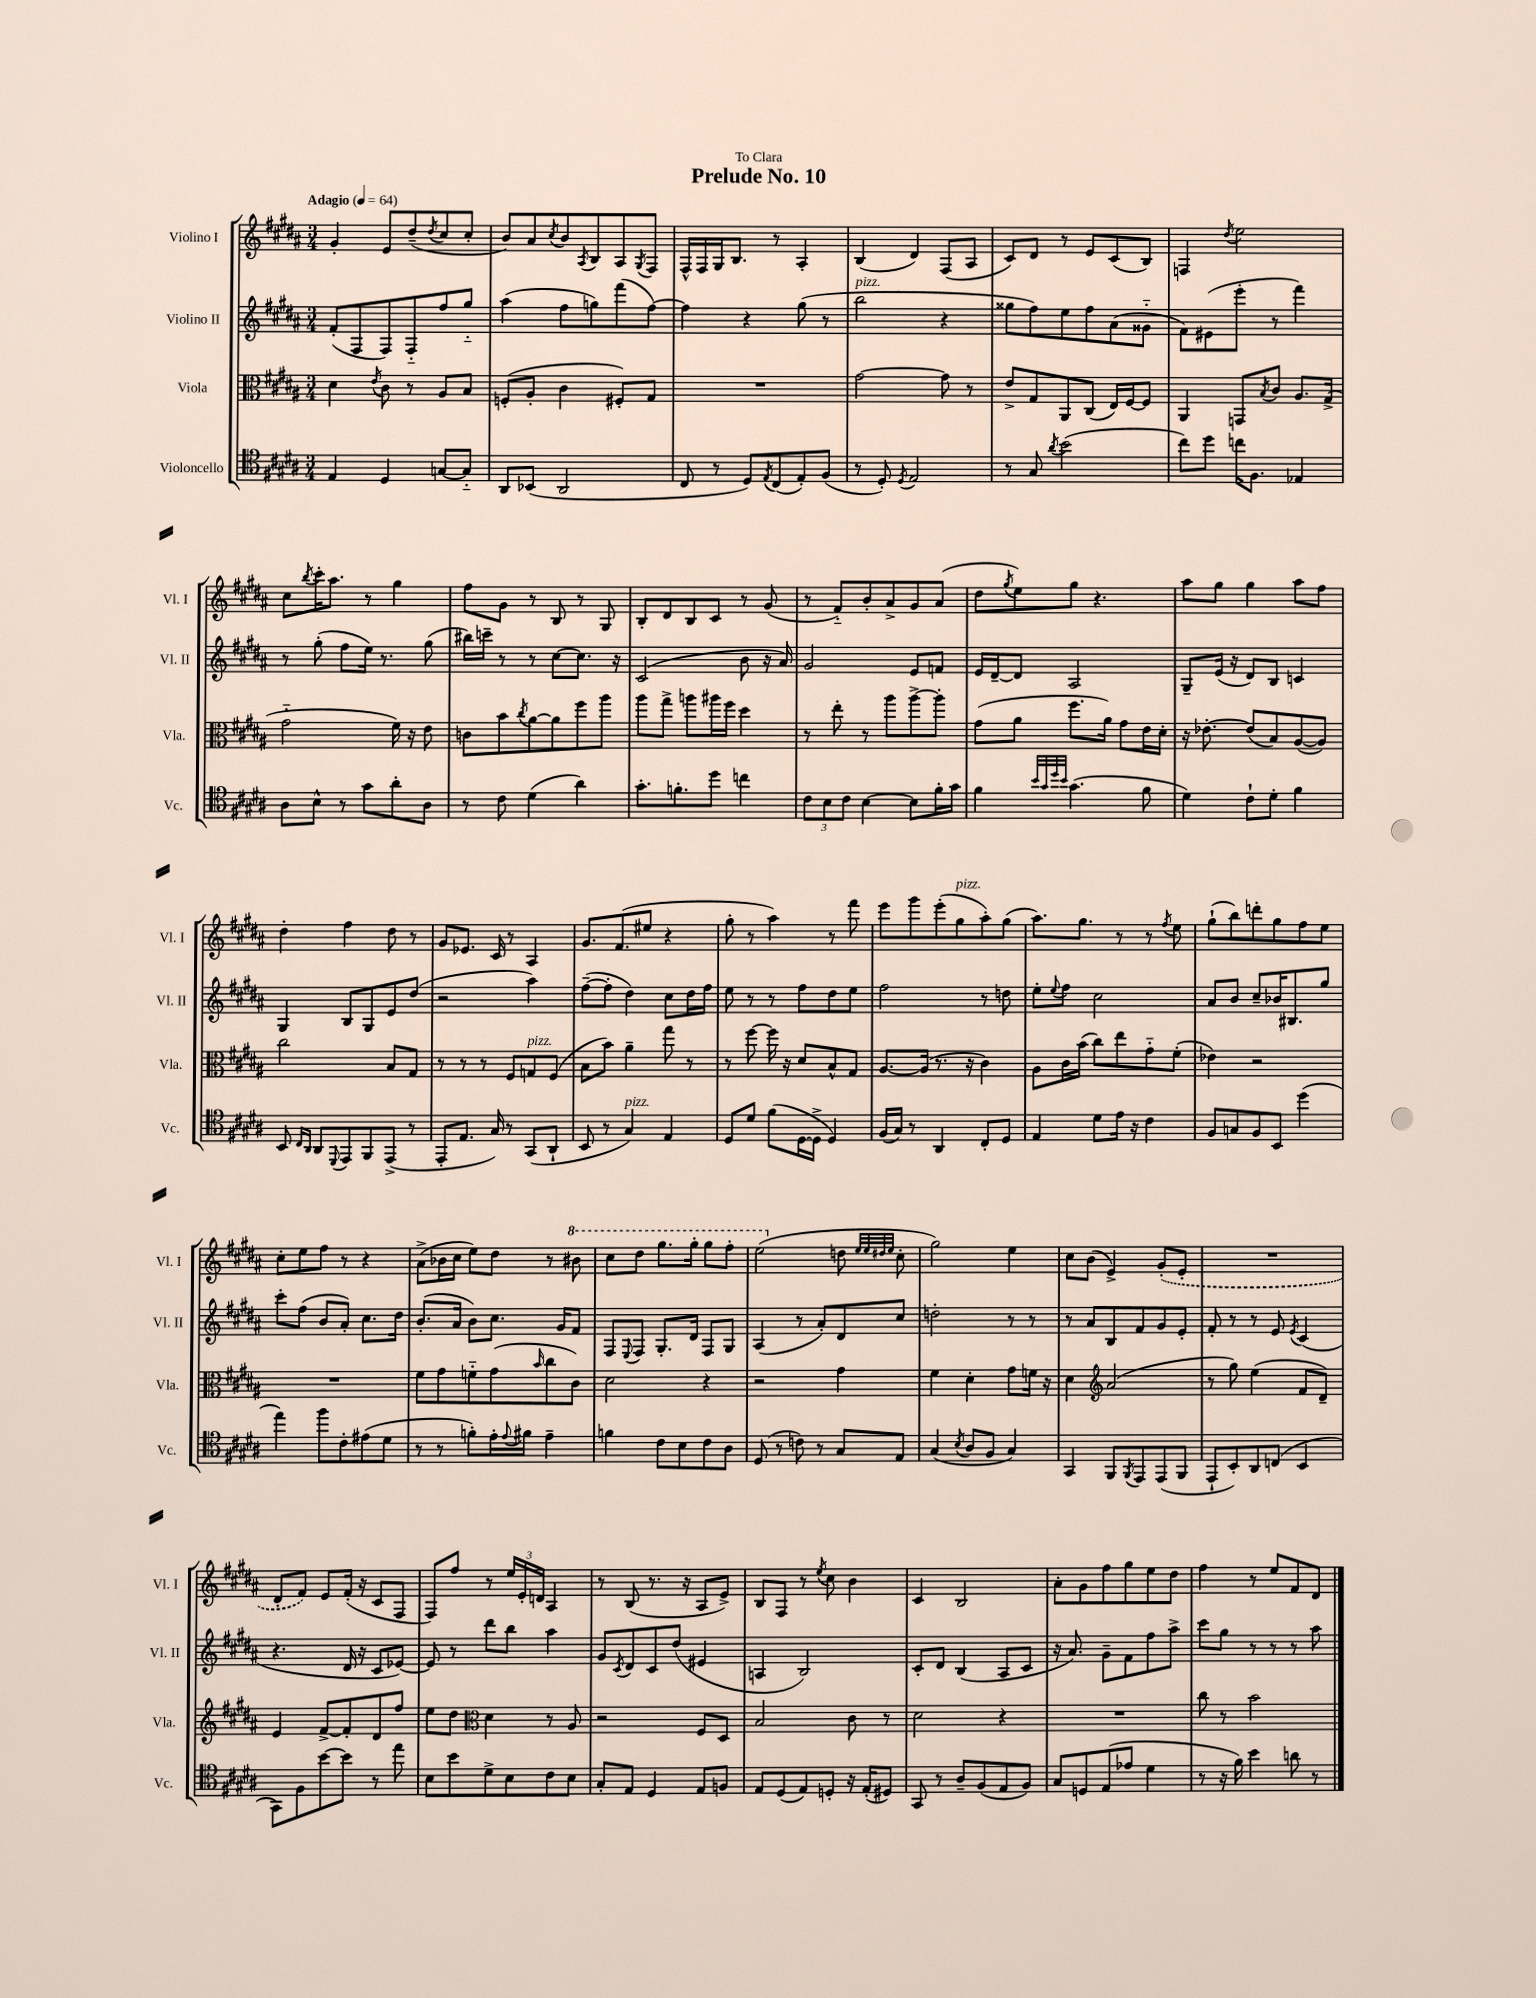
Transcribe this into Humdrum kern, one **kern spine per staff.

**kern	**kern	**kern	**kern
*staff4	*staff3	*staff2	*staff1
*clefC4	*clefC3	*clefG2	*clefG2
*k[f#c#g#d#a#]	*k[f#c#g#d#a#]	*k[f#c#g#d#a#]	*k[f#c#g#d#a#]
*M3/4	*M3/4	*M3/4	*M3/4
*MM64	*MM64	*MM64	*MM64
4E/	4d#\	(8f#'/L	4g#'/
.	.	8F#/	.
.	8qe/	.	.
4D#/	8c#\	8F#/)	8e/L
.	8r	8F#'~/	(8dd#~/
.	.	.	8qdd#/
[8G/L	8A#/L	8ff#/	8cc#/
8G'~/]J	8B/J	8gg#'~/J	8cc#'/J
=	=	=	=
8AA#/L	(8F'/L	(4aa#\	8b/L)
(8BB-/J	8A#'/J	.	8a#/
.	.	.	8qcc#/
2AA#/	4c#\	8ff#\L	8b/
.	.	.	8qA#/
.	.	8gg\)	8B/
.	8F#'/L)	(8fff#\	8A#/
.	.	.	8qG#/
.	8G#/J	[8ff#\J)	8F#/J
=	=	=	=
8C#/	2.r	4ff#\]	16F#^^/LL
.	.	.	16F#/
8r	.	.	16G#/J
.	.	.	8.B/J
8D#/L)	.	4r	.
8qE/	.	.	.
(8C#/	.	.	8r
8E'/)	.	(8gg#\	4A#'/
(8F#/J	.	8r	.
=	=	=	=
8r	[2g#\	2bb\	(4B/
8D#'/)	.	.	.
8qD#/	.	.	.
2E/	.	.	4d#/)
.	8g#\]	4r	(8F#/L
.	8r	.	8A#/J
=	=	=	=
8r	8e^/L	8gg##\L	8c#/L)
8G#/	8G#/	8ff#\)	8d#/J
8qa#/	.	.	.
(2b\	8AA#/	8ee\	8r
.	(8C#/J	8ff#\	8e/L
.	16E/LL)	(8a#\	(8c#/
.	[16F#/J	.	.
.	8F#/]J	8g##'~\J	8B/J)
=	=	=	=
8cc#\L)	4AA#/	8f#\L)	4F/
8dd#\J	.	(8e#\	.
.	.	.	8qdd#/
16cc\LK	8GG/L	8eee'\J	2ee\
8.F#\J	.	.	.
.	8qB/	.	.
.	8c#/J	8r	.
4E-/	8.A#/L	4fff#\)	.
.	(16G#^/Jk	.	.
=	=	=	=
8A#\L	2g#'~\	8r	8cc#\L
.	.	.	8qbb/
8B^^\J	.	(8gg#'\	16ccc#'\K
.	.	.	8.aa#\J
8r	.	8ff#\L	.
8g#\L	.	16ee\Jk)	8r
.	.	8.r	.
8a#'\	16f#\)	.	4gg#\
.	16r	.	.
8A#\J	8e\	(8gg#\	.
=	=	=	=
8r	8c\L	16bb#\LL)	8ff#\L
.	.	16ccc~\JJ	.
8c#\	8b\	8r	8g#\J
.	8qcc#/	.	.
(4d#\	[8a#\	8r	8r
.	8a#\]	[8cc#\L	8B/
4a#\)	8ff#\	8.cc#\]J	8r
.	8aa#\J	.	8G#/
.	.	16r	.
=	=	=	=
8.g#'\L	8aa#\L	(2c#/	8B'/L
.	8gg#^\J	.	8d#/
8.f'\	.	.	.
.	8aa\L	.	8B/
8dd#\J	16aa#\L	.	8c#/J
.	16ff#\JJ	.	.
4cc\	4dd#\	8b\	8r
.	.	16r	(8g#/
.	.	16a#/)	.
=	=	=	=
12c#\L	8r	2g#/	8r
12B\	.	.	.
.	8ee'\	.	8f#'~/L)
12c#\J	.	.	.
[4B\	8r	.	8b'/
.	8aa#\L	.	8a#^/
8B\]L	[8aa#^\	8e/L	8g#/
16f#'\L	8aa#'\]J	8f/J	(8a#/J
16g#\JJ	.	.	.
=	=	=	=
4f#\	(8g#\L	16e/LL	8dd#\L
.	.	[16d#~/J	.
.	.	.	8qgg#/
.	8a#\J	8d#/]J	8ee\)
32qqb/LLL	.	.	.
32qqg#/	.	.	.
32qqdd#/	.	.	.
32qqb/JJJ	.	.	.
(4.g#\	8.ff#\L	2A#/	8gg#\J
.	.	.	4.r
.	16a#\Jk)	.	.
.	8g#\L	.	.
8f#\	16e\L	.	.
.	16d#'\JJ	.	.
=	=	=	=
4d#\)	16r	8G#~/L	8aa#\L
.	[8.e-'\	.	.
.	.	(16e/Jk	8gg#\J
.	.	16r	.
8c#`\L	(8e-/]L	8d#/L)	4gg#\
8d#'\J	8B/)	8B/J	.
4f#\	([8A#/	4c/	8aa#\L
.	8A#/]J)	.	8ff#\J
=	=	=	=
8BB/	2cc#\	4G#/	4dd#'\
16qqC#/LL	.	.	.
16qqAA#/JJ	.	.	.
8AA#/L	.	.	.
8qqDD#/	.	.	.
8EE/	.	8B/L	4ff#\
8FF#/	.	8G#/	.
(8EE^/J	8B/L	8e/	8dd#\
8r	8G#/J	(8dd#/J	8r
=	=	=	=
8EE'/L	8r	2r	8g#/L
8.E/J	8r	.	8.e-/J
.	8r	.	.
16G#/)	.	.	16c#/
8r	8F#/L	.	8r
(8GG#/L	8G/	4aa#\)	4A#/
8AA#`/J	(8F#/J	.	.
=	=	=	=
8BB/	8B\L	([8ff#~\L	8.g#/L
8r	8b\J)	8ff#'\]J	.
.	.	.	(8.f#/
4G#/)	4a#~\	4dd#\)	.
.	.	.	8ee#/J
4E/	8gg#\	8cc#\L	4r
.	8r	16dd#\L	.
.	.	16ff#\JJ	.
=	=	=	=
8D#/L	8r	8ee\	8gg#'\
8d#/J	[8ff#\	8r	8r
(8f#\L	16ff#\]	8r	4aa#\)
.	16r	.	.
[16D#\L	8d#/L	8ff#\L	.
16D#^\]JJ	.	.	.
4D#/)	8B^^/	8dd#\	8r
.	8G#/J	8ee\J	8fff#\
=	=	=	=
(16F#/LL	[8.A#/L	2ff#\	8eee\L
16G#/JJ)	.	.	.
8r	.	.	8ggg#\
.	(16A#/]Jk	.	.
4AA#/	8.r	.	(8eee'\
.	.	.	8gg#\
.	16r	.	.
8C#'/L	4c#\)	8r	8aa#'\)
8D#/J	.	8dd\	(8gg#\J
=	=	=	=
4E/	8A#\L	8ee'\L	8.aa#\L)
.	.	8qqee/	.
.	16c#\L	8ff#\J	.
.	(16b\JJ	.	8.gg#\J
8d#\L	8cc#\L)	2cc#\	.
16e\Jk	8ee\	.	8r
16r	.	.	.
4c#\	8g#'~\	.	8r
.	.	.	8qff#/
.	(8f#'\J	.	8ee\
=	=	=	=
8F#/L	4e-\)	8a#/L	(8gg#`\L
8G/	.	8b/J	8bb\)
8F#/	2r	8cc#~/L	8ddd'\
8BB/J	.	16b-/K	8gg#\
.	.	8.B#/	.
(4dd#\	.	.	8ff#\
.	.	8gg#/J	8ee\J
=	=	=	=
4ee\)	2.r	8ccc#'\L	8cc#'\L
.	.	(8ff#\J	8ee\
8ff#\L	.	8b/L	8ff#\J
8c#'\	.	8a#'/J)	8r
(8e#\	.	8.cc#\L	4r
8d#\J	.	.	.
.	.	16dd#\Jk	.
=	=	=	=
8r	8f#\L	(8.b'/L	(8a#^\L
8r	8g#\	.	16b-\L
.	.	16a#/Jk	16cc#\JJ
8f'\L)	8f'~\	8b\L)	8ee\L)
16e'\L	(8g#\	8.cc#\J	8dd#\J
8qqe/	.	.	.
16f#\JJ	.	.	.
.	16qqb/	.	.
4e~\	8cc#\	.	8r
.	.	16g#/LK	.
.	8c#\J)	8f#/J	8bb#\
=	=	=	=
4f\	2d#\	8F#/L	8ccc#\L
.	.	8qqE/	.
.	.	8F#/J	8ddd#\J
8c#\L	.	8.G#'/L	8.ggg#\L
8B\	.	.	.
.	.	16d#/Jk	16ggg#'\Jk
8c#\	4r	8F#/L	8ggg#\L
8A#\J	.	8G#/J	8fff#'\J
=	=	=	=
(8D#/	2r	(4A#/	(2eee\
8r	.	.	.
8c\)	.	8r	.
8r	.	8a#'/L)	.
8G#/L	4g#\	8d#/	8dd\
.	.	.	32qqee/LLL
.	.	.	32qqee/
.	.	.	32qqdd#/
.	.	.	32qqee/JJJ
8E/J	.	8cc#/J	8cc#'\
=	=	=	=
(4G#/	4f#\	2dd'\	2gg#\)
8qB/	.	.	.
8A#/L	4d#'\	.	.
8F#/J	.	.	.
4G#/)	8g#\L	8r	4ee\
.	16f\Jk	8r	.
.	16r	.	.
=	=	=	=
4GG#/	4d#\	8r	8cc#\L
.	.	8a#/L	(8b\J
*	*clefG2	*	*
8FF#/L	(2a#/	8B/	4e^/)
8qFF#/	.	.	.
8EE/	.	8f#/	.
(8EE/	.	8g#/	(8g#'/L
8FF#/J	.	8e'/J	8e'/J
=	=	=	=
8EE`/L	8r	8f#'/	2.r
8BB'/)	8gg#\)	8r	.
8AA#/	(4ee\	8r	.
(8C/J	.	8e/	.
.	.	8qe/	.
4BB/	8f#/L	(4c#/	.
.	8d#~/J)	.	.
=	=	=	=
8GG#\L)	4e/	4.r	8d#'/L
8F#\	.	.	8f#/J)
[8b\	[8f#^/L	.	8e/L
8b\]J	8f#'/]	16d#/	(16f#'/Jk
.	.	16r	16r
8r	8d#/	8c#/L	8c#/L
8ee\	8ff#/J	[8e-/J)	8F#/J
=	=	=	=
8B\L	8ee\L	8e-/]	8F#/L)
8b\	8dd#\J	8r	8ff#/J
*	*clefC3	*	*
8d#^\	4d#\	8ddd#\L	8r
8B\	.	8bb\J	24ee/LL
.	.	.	24e'/
.	.	.	24d/JJ
8c#\	8r	4aa#\	4A#/
8B\J	8A#/	.	.
=	=	=	=
8G#'/L	2r	8g#/L	8r
.	.	8qc#/	.
8E/J	.	8d#/	(8B/
4D#/	.	8c#/	8.r
.	.	(8dd#/J	.
.	.	.	16r
8E/L	8F#/L	4e#/	8A#/L
8F/J	8D#/J	.	8e^/J)
=	=	=	=
8E/L	2B/	4A/	8B/L
(8D#/	.	.	8F#/J
8E/)	.	2B/)	8r
.	.	.	8qee/
8D'/J	.	.	8cc#\
16r	8c#\	.	4b\
(16E'/LK	.	.	.
8D#/J)	8r	.	.
=	=	=	=
8GG#/	2d#\	8c#'/L	4c#/
8r	.	8d#/J	.
8A#~/L	.	(4B/	2B/
(8F#/	.	.	.
8E/	4r	8A#/L	.
8F#/J)	.	8c#/J	.
=	=	=	=
8G#/L	2.r	16r	8a#'\L
.	.	8.a#/)	.
8D/	.	.	8g#\
(8E/	.	8g#~\L	8ff#\
8e-/J	.	8f#\	8gg#\
4d#\	.	8ff#\	8ee\
.	.	8aa#^\J	8dd#\J
=	=	=	=
8r	8cc#\	8ccc#\L	4ff#\
16r	8r	8gg#\J	.
16f#\)	.	.	.
4b\	2b\	8r	8r
.	.	8r	8ee/L
8a\	.	8r	8f#/
8r	.	8aa#\	8d#/J
==	==	==	==
*-	*-	*-	*-
